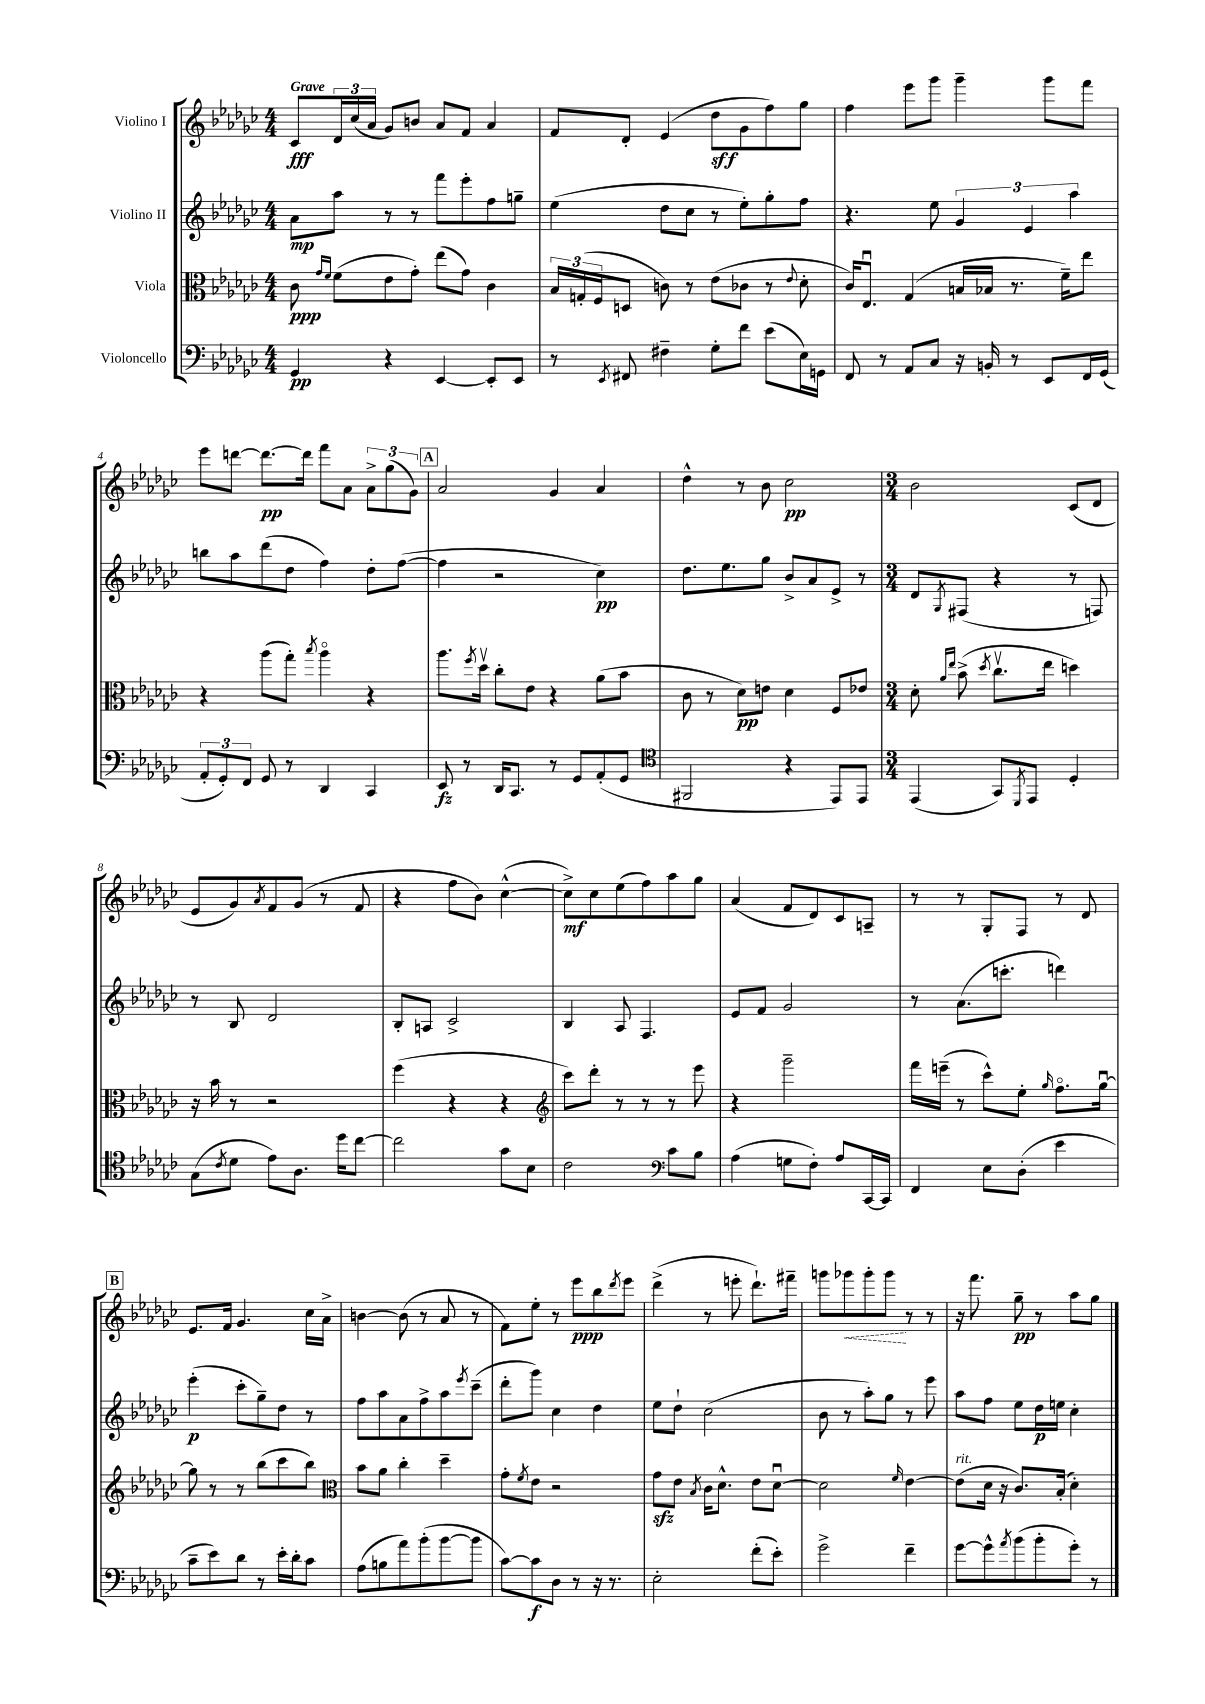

**kern	**dynam	**kern	**dynam	**kern	**dynam	**kern	**dynam
*part4	*part4	*part3	*part3	*part2	*part2	*part1	*part1
*staff4	*staff4	*staff3	*staff3	*staff2	*staff2	*staff1	*staff1
*I"Violoncello	*	*I"Viola	*	*I"Violino II	*	*I"Violino I	*
*clefF4	*	*clefC3	*	*clefG2	*	*clefG2	*
*k[b-e-a-d-g-c-]	*	*k[b-e-a-d-g-c-]	*	*k[b-e-a-d-g-c-]	*	*k[b-e-a-d-g-c-]	*
*M4/4	*	*M4/4	*	*M4/4	*	*M4/4	*
=1	=1	=1	=1	=1	=1	=1	=1
!	!	!	!	!	!	!LO:TX:a:B:t=Grave	!
4GG-/	pp	8c-\	ppp	8a-\L	mp	8c-/L	fff
.	.	16qqg-/LL	.	.	.	.	.
.	.	16qqf/JJ	.	.	.	.	.
.	.	(8f\L	.	8aa-\J	.	24d-/L	.
.	.	.	.	.	.	(24cc-/	.
.	.	.	.	.	.	24a-/JJ	.
4r	.	8e-\	.	8r	.	8g-/L)	.
.	.	8g-'\J)	.	8r	.	8bn/J	.
[4EE-/	.	(8ee-\L	.	8fff\L	.	8a-/L	.
.	.	8g-\J)	.	8eee-'\	.	8f/J	.
8EE-'/L]	.	4c-\	.	8ff\	.	4a-/	.
8EE-/J	.	.	.	8ggn~\J	.	.	.
=2	=2	=2	=2	=2	=2	=2	=2
8r	.	24B-/LL	.	(4ee-\	.	8f/L	.
.	.	(24Gn'/	.	.	.	.	.
.	.	24F/J	.	.	.	.	.
8qEE-/	.	.	.	.	.	.	.
8FF#X/	.	8Dn/J	.	.	.	8d-'/J	.
4F#X~\	.	8cn\)	.	8dd-\L	.	(4e-/	.
.	.	8r	.	8cc-\J	.	.	.
8G-'\L	.	(8e-\L	.	8r	.	8dd-\L	sff
8f\J	.	8c-X\J	.	8ee-'\L)	.	8g-\	.
(8e-\L	.	8r	.	8gg-'\	.	8ff\)	.
.	.	8qqe-/	.	.	.	.	.
16E-\L)	.	8d-'\	.	8ff\J	.	8gg-\J	.
16GGn\JJ	.	.	.	.	.	.	.
=3	=3	=3	=3	=3	=3	=3	=3
8FF/	.	16c-/KL)	.	4.r	.	4ff\	.
.	.	8.E-u/J	.	.	.	.	.
8r	.	.	.	.	.	.	.
8AA-/L	.	(4G-/	.	.	.	8eee-\L	.
8C-/J	.	.	.	8ee-\	.	8ggg-\J	.
16r	.	16Bn/LL	.	6g-/	.	4ggg-~\	.
16BBn'/	.	16B-X/JJ	.	.	.	.	.
8r	.	8.r	.	.	.	.	.
.	.	.	.	6e-/	.	.	.
8EE-/L	.	.	.	.	.	8ggg-\L	.
.	.	16f~\KL)	.	.	.	.	.
.	.	.	.	6aa-\	.	.	.
16FF/L	.	8ee-\J	.	.	.	8fff\J	.
(16GG-/JJ	.	.	.	.	.	.	.
!!LO:LB:g=z
=4	=4	=4	=4	=4	=4	=4	=4
12AA-'/L	.	4r	.	8bbn\L	.	8eee-\L	.
12GG-'/)	.	.	.	.	.	.	.
.	.	.	.	8aa-\	.	[8dddn\J	.
12FF/J	.	.	.	.	.	.	.
8GG-/	.	(8aa-\L	.	(8ddd-\	.	8.ddd\L_	pp
8r	.	8gg-'\J)	.	8dd-\J	.	.	.
.	.	.	.	.	.	16ddd\Jk]	.
.	.	8qbb-/	.	.	.	.	.
4DD-/	.	4aa-\	.	4ff\)	.	8fff\L	.
.	.	.	.	.	.	8a-\J	.
4CC-/	.	4r	.	8dd-'\L	.	12a-^\L	.
.	.	.	.	.	.	(12gg-\	.
.	.	.	.	([8ff\J	.	.	.
.	.	.	.	.	.	12g-\J)	.
!!LO:REH:place=s1:t=A
=5	=5	=5	=5	=5	=5	=5	=5
8EE-/	fz	8.aa-\L	.	4ff\]	.	2a-/	.
8r	.	.	.	.	.	.	.
.	.	8qff/	.	.	.	.	.
.	.	16dd-v\Jk	.	.	.	.	.
16DD-/KL	.	8cc-'\L	.	2r	.	.	.
8.CC-/J	.	.	.	.	.	.	.
.	.	8e-\J	.	.	.	.	.
8r	.	4r	.	.	.	4g-/	.
8GG-/L	.	.	.	.	.	.	.
(8AA-'/	.	(8a-\L	.	4cc-\)	pp	4a-/	.
8GG-/J	.	8b-\J	.	.	.	.	.
=6	=6	=6	=6	=6	=6	=6	=6
*clefC4	*	*	*	*	*	*	*
2FF#X/	.	8c-\	.	8.dd-\L	.	4dd-^^\	.
.	.	8r	.	.	.	.	.
.	.	.	.	8.ee-\	.	.	.
.	.	8d-\L)	pp	.	.	8r	.
.	.	8en\J	.	8gg-\J	.	8b-\	.
4r	.	4d-\	.	8b-^/L	.	2cc-\	pp
.	.	.	.	8a-/	.	.	.
8EE-/L)	.	8F/L	.	8e-^/J	.	.	.
8EE-/J	.	8e-X/J	.	8r	.	.	.
=7	=7	=7	=7	=7	=7	=7	=7
*M3/4	*	*M3/4	*	*M3/4	*	*M3/4	*
(4EE-/	.	8d-'\	.	8d-/L	.	2b-\	.
.	.	16qqa-/LL	.	.	.	.	.
.	.	16qqee-/JJ	.	8qG-/	.	.	.
.	.	(8b-^\	.	(8F#X/J	.	.	.
.	.	8qdd-/	.	.	.	.	.
8GG-/L)	.	8.cc-v\L	.	4r	.	.	.
8qDD-/	.	.	.	.	.	.	.
8EE-/J	.	.	.	.	.	.	.
.	.	16ee-\Jk	.	.	.	.	.
4D-'/	.	4ddn\)	.	8r	.	(8c-/L	.
.	.	.	.	8Fn/)	.	8d-/J	.
!!LO:LB:g=z
=8	=8	=8	=8	=8	=8	=8	=8
(8G-\L	.	16r	.	8r	.	8e-/L	.
.	.	16b-\	.	.	.	.	.
8qc-/	.	.	.	.	.	.	.
8d-\J	.	8r	.	8B-/	.	8g-/)	.
.	.	.	.	.	.	8qa-/	.
8e-\L)	.	2r	.	2d-/	.	8f/	.
8.A-\J	.	.	.	.	.	(8g-/J	.
.	.	.	.	.	.	8r	.
16dd-\KL	.	.	.	.	.	.	.
[8cc-\J	.	.	.	.	.	8f/	.
=9	=9	=9	=9	=9	=9	=9	=9
2cc-\]	.	(4ff\	.	8B-'/L	.	4r	.
.	.	.	.	8An/J	.	.	.
.	.	4r	.	2c-^/	.	8ff\L	.
.	.	.	.	.	.	8b-\J)	.
8g-\L	.	4r	.	.	.	([4cc-^^\	.
8B-\J	.	.	.	.	.	.	.
=10	=10	=10	=10	=10	=10	=10	=10
*	*	*clefG2	*	*	*	*	*
2c-\	.	8ccc-\L)	.	4B-/	.	8cc-^\L])	mf
.	.	8ddd-'\J	.	.	.	8cc-\	.
.	.	8r	.	8A-/	.	(8ee-\	.
.	.	8r	.	4.F/	.	8ff\)	.
*clefF4	*	*	*	*	*	*	*
8c-\L	.	8r	.	.	.	8aa-\	.
8B-\J	.	8eee-\	.	.	.	8gg-\J	.
=11	=11	=11	=11	=11	=11	=11	=11
(4A-\	.	4r	.	8e-/L	.	(4a-/	.
.	.	.	.	8f/J	.	.	.
8Gn\L	.	2ggg-~\	.	2g-/	.	8f/L	.
8F'\J)	.	.	.	.	.	8d-/)	.
8A-/L	.	.	.	.	.	8c-/	.
[16CC-/L	.	.	.	.	.	8An~/J	.
16CC-/JJ]	.	.	.	.	.	.	.
=12	=12	=12	=12	=12	=12	=12	=12
4FF/	.	16fff\LL	.	8r	.	8r	.
.	.	(16eeen~\JJ	.	.	.	.	.
.	.	8r	.	(8.a-\L	.	8r	.
8E-\L	.	8ccc-^^\L)	.	.	.	8G-'/L	.
.	.	.	.	8.cccn'\J	.	.	.
(8D-'\J	.	8ee-'\J	.	.	.	8F/J	.
.	.	16qqgg-/	.	.	.	.	.
4e-\	.	8.ff\L	.	4dddn\)	.	8r	.
.	.	.	.	.	.	8d-/	.
.	.	[16gg-u\Jk	.	.	.	.	.
!!LO:LB:g=z
!!LO:REH:place=s1:t=B
=13	=13	=13	=13	=13	=13	=13	=13
8c-~\L	.	8gg-\]	.	(4eee-'\	p	8.e-/L	.
8e-\)	.	8r	.	.	.	.	.
.	.	.	.	.	.	16f/Jk	.
8d-\J	.	8r	.	8ccc-'\L	.	4.g-/	.
8r	.	(8bb-\L	.	8gg-~\)	.	.	.
16e-'\LL	.	8ccc-\	.	8dd-\J	.	.	.
16d-'\J	.	.	.	.	.	.	.
8c-\J	.	8bb-\J)	.	8r	.	16cc-\LL	.
.	.	.	.	.	.	16a-^\JJ	.
=14	=14	=14	=14	=14	=14	=14	=14
*	*	*clefC3	*	*	*	*	*
(8A-\L	.	8b-\L	.	8ff\L	.	[4bn\	.
8Bn\	.	8a-\J	.	8aa-\	.	.	.
8a-\)	.	4cc-'\	.	8a-\	.	(8b\]	.
(8b-'\	.	.	.	8ff^\	.	8r	.
[8b-\	.	4dd-~\	.	8aa-\	.	8a-/	.
.	.	.	.	8qeee-/	.	.	.
8b-\J]	.	.	.	(8ccc-~\J	.	8r	.
=15	=15	=15	=15	=15	=15	=15	=15
[8c-\L)	.	8g-'\L	.	8ddd-'\L	.	8f\L)	.
.	.	8qf/	.	.	.	.	.
8c-\]	f	8e-\J	.	8ggg-\J)	.	8ee-'\J	.
8D-\J	.	2r	.	4cc-\	.	8r	.
8r	.	.	.	.	.	8eee-\L	ppp
16r	.	.	.	4dd-\	.	8bb-\	.
8.r	.	.	.	.	.	.	.
.	.	.	.	.	.	8qddd-/	.
.	.	.	.	.	.	8eee-\J	.
=16	=16	=16	=16	=16	=16	=16	=16
2E-'\	.	8g-zz\L	.	8ee-\L	.	(4ddd-^\	.
.	.	8e-\J	.	8dd-`\J	.	.	.
.	.	8qB-/	.	.	.	.	.
.	.	16c-\KL	.	(2cc-\	.	8r	.
.	.	8.d-^^\J	.	.	.	.	.
.	.	.	.	.	.	8eeen'\	.
(8f'\L	.	8e-\L	.	.	.	8.ddd-`\L)	.
8e-'\J)	.	[8d-u\J	.	.	.	.	.
.	.	.	.	.	.	16fff#X~\Jk	.
=17	=17	=17	=17	=17	=17	=17	=17
2g-^\	.	2d-\]	.	8b-\	.	8gggn\L	.
!	!	!	!	!	!	!	!LO:HP:b
.	.	.	.	8r	.	8ggg-X\	<
.	.	.	.	8aa-'\L)	.	8ggg-'\	.
.	.	.	.	8gg-\J	.	8ggg-\J	.
.	.	16qqf/	.	.	.	.	.
4f~\	.	[4e-\	.	8r	.	8r	[
.	.	.	.	8eee-\	.	8r	.
=18	=18	=18	=18	=18	=18	=18	=18
!	!	!LO:TX:a:i:t=rit.	!	!	!	!	!
[8g-\L	.	(8e-\L]	.	8aa-\L	.	16r	.
.	.	.	.	.	.	8.fff\	.
8g-^^\]	.	16d-\Jk	.	8ff\J	.	.	.
.	.	16r	.	.	.	.	.
8qa-/	.	.	.	.	.	.	.
(8b-\	.	8.c-/L)	.	8ee-\L	.	8gg-~\	pp
8b-'\	.	.	.	16dd-\L	p	8r	.
.	.	(16B-'/Jk	.	16een\JJ	.	.	.
8g-'\J)	.	4d-'\)	.	4cc-'\	.	8aa-\L	.
8r	.	.	.	.	.	8gg-\J	.
==	==	==	==	==	==	==	==
*-	*-	*-	*-	*-	*-	*-	*-
